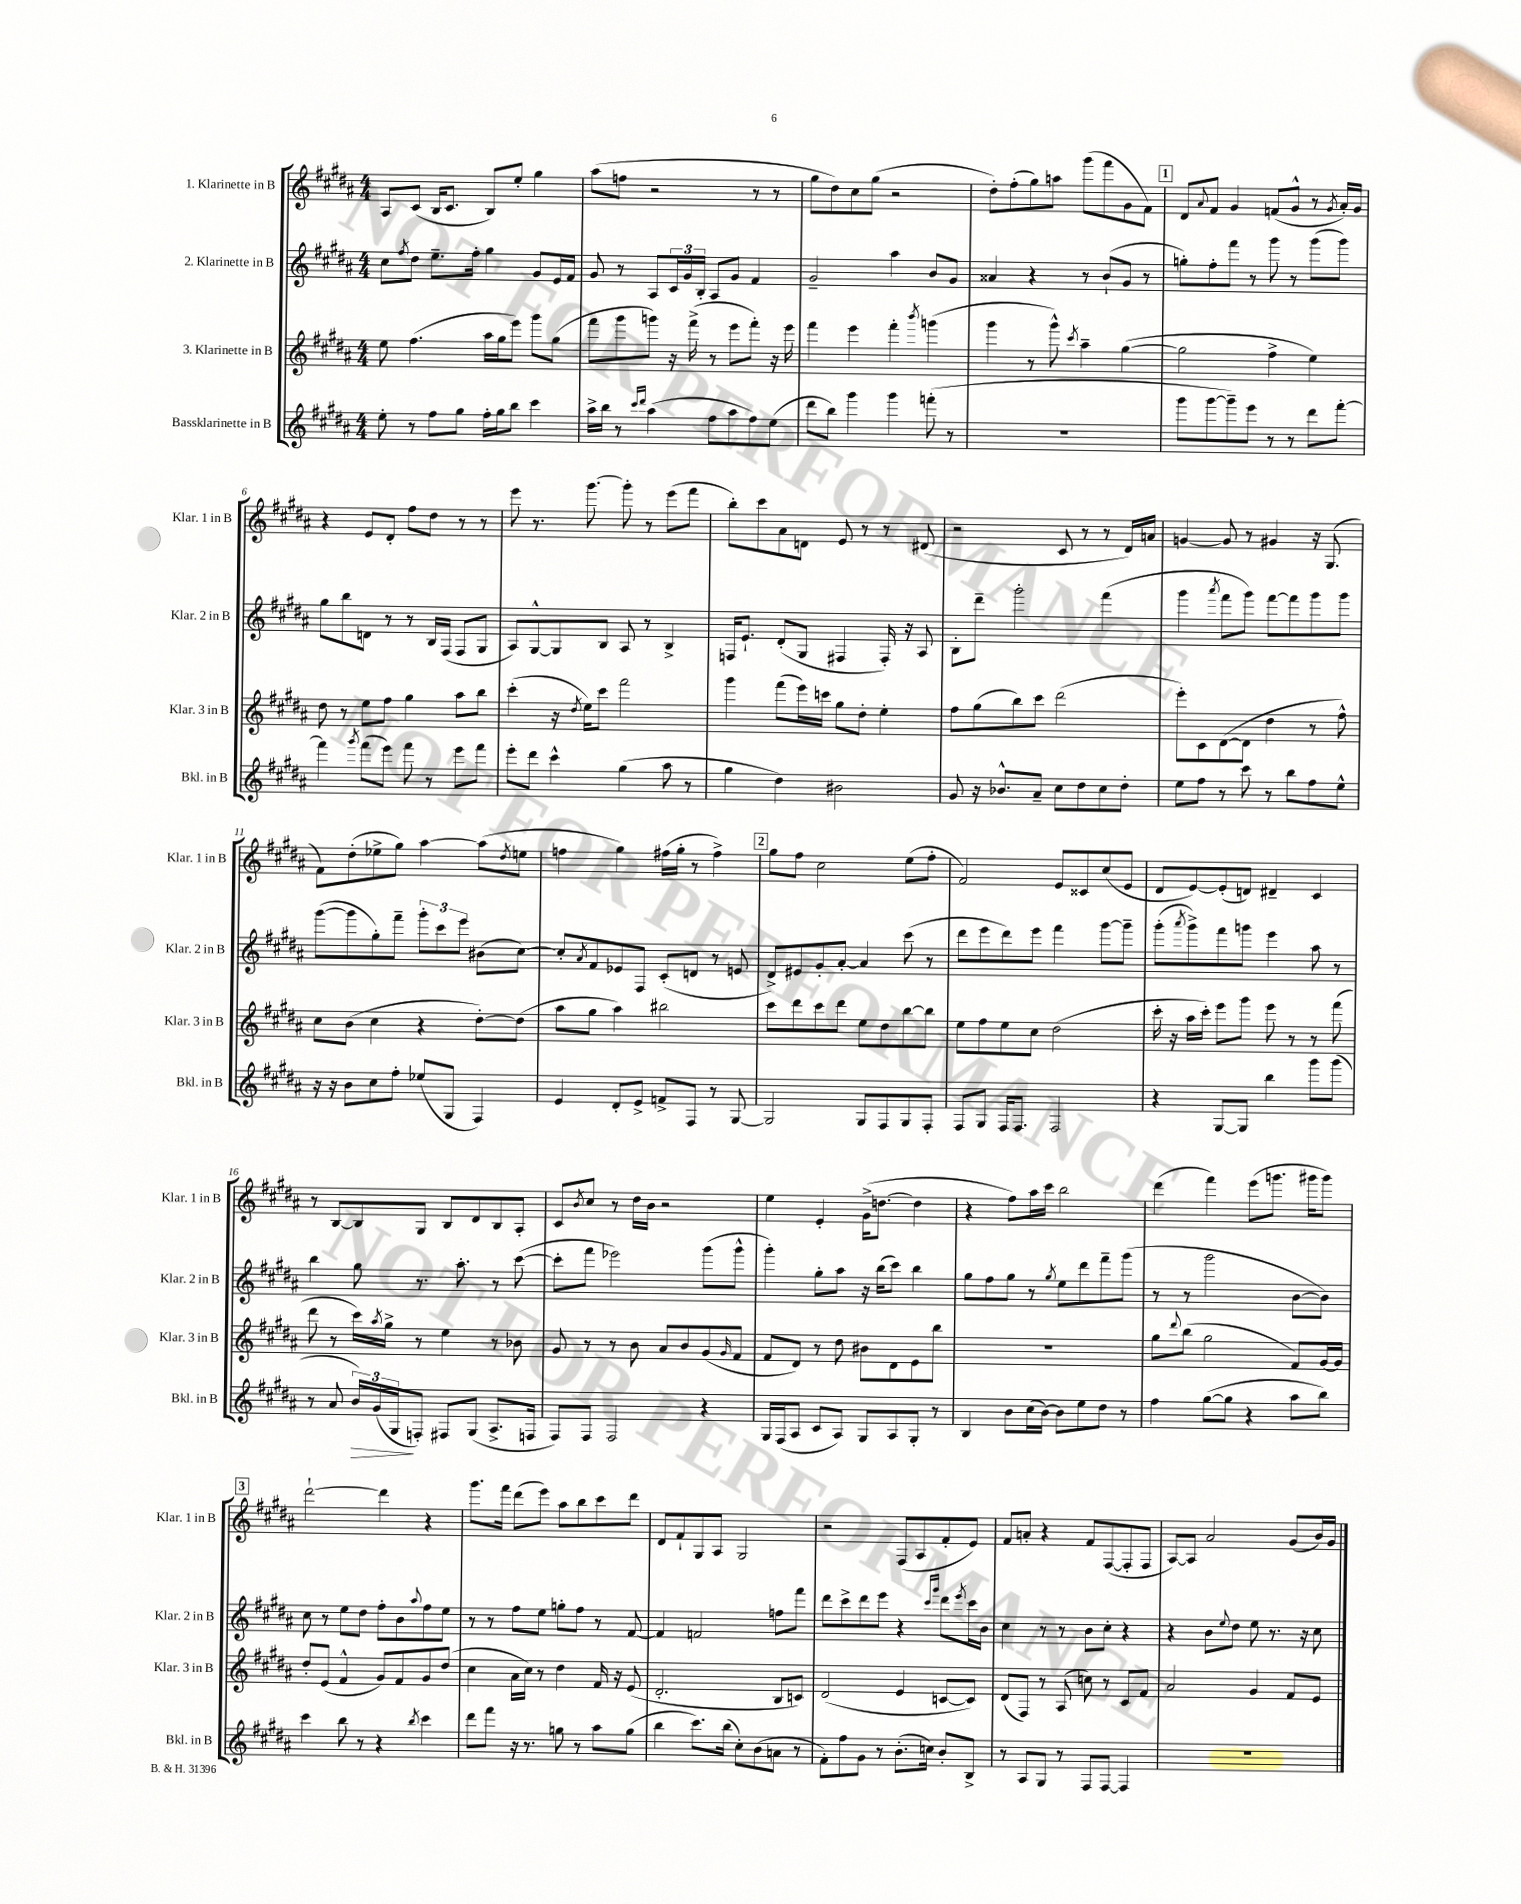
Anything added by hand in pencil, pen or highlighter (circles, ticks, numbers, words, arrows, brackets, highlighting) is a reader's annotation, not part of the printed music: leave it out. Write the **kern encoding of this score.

**kern	**dynam	**kern	**kern	**kern
*part4	*part4	*part3	*part2	*part1
*staff4	*staff4	*staff3	*staff2	*staff1
*I"Bassklarinette in B	*	*I"3. Klarinette in B	*I"2. Klarinette in B	*I"1. Klarinette in B
*I'Bkl. in B	*	*I'Klar. 3 in B	*I'Klar. 2 in B	*I'Klar. 1 in B
*clefG2	*	*clefG2	*clefG2	*clefG2
*k[f#c#g#d#a#]	*	*k[f#c#g#d#a#]	*k[f#c#g#d#a#]	*k[f#c#g#d#a#]
*M4/4	*	*M4/4	*M4/4	*M4/4
=1	=1	=1	=1	=1
8ee'\	.	8ee\	8cc#\L	8A#/L
.	.	.	8qff#/	.
8r	.	(4.ff#\	8dd#\J	(8c#/J
8ff#\L	.	.	8.ee~\L	16B/KL
.	.	.	.	8.c#/J
8gg#\J	.	.	.	.
.	.	.	16ff#'\Jk	.
16ff#'\LL	.	16aa#\LL	4gg#\	8B/L)
16gg#\J	.	16gg#\J	.	.
8bb\J	.	8eee\J)	.	8ee'/J
4ccc#\	.	8ggg#\L	8g#/L	4gg#\
.	.	(8gg#\J	16e/L	.
.	.	.	16f#/JJ	.
=2	=2	=2	=2	=2
16aa#^\LL	.	8fff#\L	8g#/	(8aa#\L
16bb\JJ	.	.	.	.
8r	.	8ggg#\	8r	8ffn\J
16qqccc#/LL	.	.	.	.
16qqddd#/JJ	.	.	.	.
(4aa#\	.	8gggn\J)	8A#/L	2r
.	.	16r	24c#/L	.
.	.	.	24g#/	.
.	.	(16fff#^\	.	.
.	.	.	24B'/JJ	.
8ff#\L	.	8r	8A#/L	.
8aa#\	.	8eee\L	8g#/J	.
8ff#\)	.	8fff#'\J)	4f#/	8r
(8ee\J	.	16r	.	8r
.	.	16eee\	.	.
=3	=3	=3	=3	=3
8ddd#\L	.	4fff#\	2g#~/	8gg#\L
8bb\J)	.	.	.	8dd#\)
4ggg#\	.	4eee\	.	8cc#\
.	.	.	.	(8gg#\J
4ggg#\	.	4fff#'\	4aa#\	2r
.	.	8qbbb/	.	.
(8fffn'\	.	(4gggn\	8b/L	.
8r	.	.	8g#/J	.
=4	=4	=4	=4	=4
1r	.	4ggg#\	4a##X/	8dd#'\L)
.	.	.	.	(8ff#'\
.	.	8r	4r	8gg#\)
.	.	8ggg#^^\)	.	8aan\J
.	.	8qccc#/	.	.
.	.	4aa#~\	8r	(8ggg#\L
.	.	.	(8b`/L	8fff#\
.	.	([4gg#\	8g#/J	8g#\
.	.	.	8r	8f#\J)
!!LO:REH:place=s1:t=1
=5	=5	=5	=5	=5
8ggg#\L	.	2gg#\]	8ggn'\L)	8d#/L
.	.	.	.	8qqa#/
[8ggg#\	.	.	8ff#'\	8f#/J
8ggg#~\])	.	.	8fff#\J	4g#/
8eee\J	.	.	8r	.
8r	.	4ff#^\	8ggg#\	(8fn/L
8r	.	.	8r	8g#^^/J
8ddd#\L	.	4ee\)	(8ggg#\L	8r
.	.	.	.	8qg#/
[8fff#'\J	.	.	8ggg#\J)	16a#'/LL)
.	.	.	.	16g#/JJ
!!LO:LB:g=z
=6	=6	=6	=6	=6
4fff#\]	.	8dd#\	8gg#\L	4r
.	.	8r	8bb\	.
8qggg#/	.	.	.	.
(8fff#\L	.	8ee\L	8dn\J	8e/L
8eee\J)	.	8ff#\J	8r	8d#'/J
8fff#\	.	4gg#\	8r	8ff#\L
8r	.	.	16B/LL	8dd#\J
.	.	.	(16F#/JJ	.
8eee\L	.	8aa#\L	8F#/L	8r
8fff#\J	.	8bb\J	8G#/J	8r
=7	=7	=7	=7	=7
8eee'\L	.	(4ccc#'\	8A#/L)	8eee\
8ddd#\J	.	.	[8G#^^/	8.r
4ccc#^^\	.	16r	8G#/]	.
.	.	8qdd#/	.	.
.	.	16ee\KL)	.	[8.ggg#\
.	.	8ccc#\J	8B/J	.
(4gg#\	.	2fff#\	8A#/	8ggg#'\]
.	.	.	8r	8r
8aa#\	.	.	4B^/	(8eee\L
8r	.	.	.	8fff#\J
=8	=8	=8	=8	=8
4gg#\	.	4ggg#\	16Fn/KL	8bb'\L)
.	.	.	8.e`/J	.
.	.	.	.	8ccc#\
4dd#\)	.	(8fff#\L	(8d#'/L	8a#\
.	.	16eee\L)	8G#/J	8dn\J
.	.	16cccn\JJ	.	.
2b#X\	.	8gg#\L	4F#X/	8e/
.	.	8dd#'\J	.	8r
.	.	4ee'\	16F#'/)	8r
.	.	.	16r	.
.	.	.	8A#/	(8d#X/
=9	=9	=9	=9	=9
8g#/	.	8ff#\L	8B'\L	2r
16r	.	(8gg#\	8ddd#~\J	.
8.b-X^^/L	.	.	.	.
.	.	8bb\)	2ggg#'\	.
8a#~/J	.	8ccc#\J	.	.
8cc#\L	.	(2ddd#\	.	8c#/
8dd#\	.	.	.	8r
8cc#\	.	.	(4fff#\	8r
8dd#'\J	.	.	.	16d#/LL)
.	.	.	.	16an/JJ
=10	=10	=10	=10	=10
8ee\L	.	8eee'\L)	4ggg#\	[4gn/
8ff#\J	.	8c#\	.	.
.	.	.	8qaaa#/	.
8r	.	([8d#\	8fff#\L	8g/]
8ccc#\	.	8d#\J]	8ggg#\J)	8r
8r	.	4dd#\	[8fff#\L	4g#X/
8bb\L	.	.	8fff#\]	.
8ff#\	.	8r	8ggg#\	16r
.	.	.	.	(8.G#/
8ee^^\J	.	8ff#^^\)	8ggg#\J	.
!!LO:LB:g=z
=11	=11	=11	=11	=11
16r	.	8cc#\L	([8ggg#\L	8f#\L)
16r	.	.	.	.
8b\L	.	(8b\J	8ggg#\]	(8dd#'\
8cc#\	.	4cc#\	8gg#'\)	8ee-X^\
8ff#'\J	.	.	8fff#~\J	8gg#\J)
(8ee-X/L	.	4r	12ggg#'\L	[4aa#\
.	.	.	12ccc#\	.
8G#/J	.	.	.	.
.	.	.	12eee\J	.
4F#/)	.	[8dd#'\L)	(8b#X\L	(8aa#\L]
.	.	.	.	8qdd#/
.	.	(8dd#\J]	[8cc#\J)	8een\J
=12	=12	=12	=12	=12
4e/	.	8aa#\L	8cc#'/L]	4ffn\
.	.	.	8qa#/	.
.	.	8gg#\J	8f#/	.
8d#'/L	.	4aa#\)	8e-X/	4gg#\)
8e^/J	.	.	8F#/J	.
8fn^/L	.	2bb#X\	(8c#'/L	(16ff#X\LL
.	.	.	.	16gg#'\JJ
8F#/J	.	.	8dn/J	8r
8r	.	.	8r	4ff#^\)
[8G#/	.	.	8en/	.
!!LO:REH:place=s1:t=2
=13	=13	=13	=13	=13
2G#/]	.	8ccc#\L	8d#^/L)	8gg#\L
.	.	8ddd#\	8e#X/	8ff#\J
.	.	8ccc#\	8g#'/	2cc#\
.	.	8ddd#\J	[8a#'/J	.
8G#/L	.	8ee\L	4a#/]	.
8F#/	.	8dd#\	.	.
8G#/	.	[8bb\	(8ccc#\	(8ee\L
8F#'/J	.	8bb\J]	8r	8ff#'\J
=14	=14	=14	=14	=14
8F#/L	.	8ee\L	8ddd#\L	2f#/)
8G#/J	.	8ff#\	8eee\	.
16F#/KL	.	8ee\	8ddd#\)	.
8.F#/J	.	.	.	.
.	.	8cc#\J	8eee\J	.
2F#/	.	(2dd#\	4fff#\	8e/L
.	.	.	.	8c##X/
.	.	.	[8ggg#\L	(8cc#/
.	.	.	8ggg#~\J]	8e/J
=15	=15	=15	=15	=15
4r	.	16ccc#'\	(8ggg#'\L	8d#/L
.	.	16r	.	.
.	.	.	8qaaa#/	.
.	.	16aa#\LL	8ggg#^\)	[8e/)
.	.	16ccc#'\JJ)	.	.
[8G#/L	.	8eee\L	8fff#\	(8e'/]
8G#/J]	.	8ggg#\J	8gggn\J	8dn/J)
4bb\	.	8eee\	4eee\	4d#X~/
.	.	8r	.	.
8ggg#\L	.	8r	8aa#\	4c#/
(8ggg#\J	.	(8fff#\	8r	.
!!LO:LB:g=z
=16	=16	=16	=16	=16
8r	.	8ddd#\	4bb\	8r
8a#/	.	8r	.	[8B/L
!	!LO:HP:b	!	!	!
24b/LL)	>	16ccc#\LL)	8gg#\	8B/]
(24g#/	.	.	.	.
.	.	8qaa#/	.	.
.	.	16gg#^\JJ	.	.
24G#/J	.	.	.	.
8Fn'/J)	]	8r	8.r	8G#/J
8F#X/L	.	4ee\	.	8B/L
.	.	.	8.aa#'\	.
(8G#/J	.	.	.	8d#/
8.A#^/L	.	8r	8r	8B/
.	.	8b-X\	([8ccc#\	8A#'/J
16Fn/Jk	.	.	.	.
=17	=17	=17	=17	=17
8F#/L)	.	8g#/	8ccc#'\L]	8c#/L
.	.	.	.	8qb/
8F#/J	.	8r	8fff#\J	8cc#/J
2F#/	.	8r	2eee-X\)	8r
.	.	8b\	.	16dd#\LL
.	.	.	.	16b\JJ
.	.	8a#/L	.	2r
.	.	8b/	.	.
4r	.	(8g#/	(8ggg#\L	.
.	.	16qqg#/	.	.
.	.	8f#/J	8ggg#^^\J	.
=18	=18	=18	=18	=18
16G#/LL	.	8f#/L	4ggg#'\)	4ee\
(16F#/J	.	.	.	.
8A#/J	.	8d#/J)	.	.
8c#/L	.	8r	8gg#'\L	4e'/
8A#/J)	.	8dd#\	8aa#\J	.
8G#/L	.	8b#X\L	16r	(16g#^\KL
.	.	.	(16bb\KL	[8.ddn\J
8A#/	.	8d#\	8ccc#\J)	.
8G#'/J	.	8e\	4bb\	4dd\]
8r	.	8bb\J	.	.
=19	=19	=19	=19	=19
4B/	.	1r	8gg#\L	4r
.	.	.	8ff#\	.
8b\L	.	.	8gg#\J	8ff#\L)
(16cc#\L	.	.	8r	16aa#\L
[16b\JJ)	.	.	.	16ccc#\JJ
.	.	.	8qgg#/	.
8b\L]	.	.	8ee\L	2bb\
8ee\	.	.	8ddd#\	.
8dd#\J	.	.	8fff#~\	.
8r	.	.	(8ggg#\J	.
=20	=20	=20	=20	=20
4ff#\	.	8gg#\L	8r	(4ddd#\
.	.	8qqddd#/	.	.
.	.	(8bb\J	8r	.
([8gg#\L	.	2gg#\	2ggg#\	4fff#\)
8gg#\J]	.	.	.	.
4r	.	.	.	(8eee\L
.	.	.	.	8.gggn\J
8aa#\L	.	8f#/L)	[8b\L	.
.	.	.	.	16ggg#X\KL
8bb\J)	.	[16g#/L	8b\J])	8ggg#\J)
.	.	16g#/JJ]	.	.
!!LO:LB:g=z
!!LO:REH:place=s1:t=3
=21	=21	=21	=21	=21
4ccc#\	.	8dd#'/L	8cc#\	[2ddd#`\
.	.	(8e/J	8r	.
8bb\	.	4f#^^/	8ee\L	.
8r	.	.	8dd#\J	.
4r	.	8g#/L)	8ff#'\L	4ddd#\]
.	.	8f#/	8b\	.
8qbb/	.	.	8qqaa#/	.
4ccc#\	.	8g#/	8ff#\	4r
.	.	(8dd#/J	8ee\J	.
=22	=22	=22	=22	=22
8ddd#\L	.	4cc#\	8r	8.ggg#\L
8fff#\J	.	.	8r	.
.	.	.	.	16fff#\Jk
16r	.	16a#\LL	8ff#\L	(8ddd#\L
8.r	.	16cc#\JJ)	.	.
.	.	8r	8ee\J	8eee\J)
8ggn\	.	4dd#\	8ggn'\L	8aa#\L
8r	.	.	8ff#\J	8bb\
8aa#\L	.	16f#/	8r	8ccc#\
.	.	16r	.	.
(8gg\J	.	(8e/	[8f#/	8ddd#\J
=23	=23	=23	=23	=23
4bb\	.	2.d#'/	4f#/]	8d#/L
.	.	.	.	8f#`/
8.ccc#\L)	.	.	2fn/	8G#/
.	.	.	.	8A#/J
(16bb\Jk	.	.	.	.
8cc#'\L)	.	.	.	2G#/
(8b\	.	.	.	.
8an\J	.	8B/L	8ffn\L	.
8r	.	8cn/J)	8fff#\J	.
=24	=24	=24	=24	=24
8f#'\L)	.	(2d#/	8ddd#\L	2r
8ff#\	.	.	8ccc#^\	.
8g#\J	.	.	8ddd#\	.
8r	.	.	8eee\J	.
(8.b'\L	.	4e/	4r	(8F#/L
.	.	.	.	8A#/
16ccn\Jk)	.	.	.	.
.	.	.	16qqccc#/LL	.
.	.	.	16qqggg#/JJ	.
8b'/L	.	[8cn/L	8ddd#\L	8f#'/
.	.	.	8qeee/	.
8B^/J	.	8c/J])	16ccc#\L	8e/J)
.	.	.	16b\JJ	.
=25	=25	=25	=25	=25
8r	.	(8d#/L	4cc#\	8f#/L
8A#/L	.	8F#/J)	.	8an'/J
8G#/J	.	8r	8r	4r
8r	.	(8A#/	8r	.
8F#/L	.	8ccn\)	8b\L	8f#/L
[8F#/J	.	8r	8cc#'\J	([8F#/
4F#/]	.	8c#/L	4r	8F#'/]
.	.	8f#/J	.	8F#/J
=26	=26	=26	=26	=26
1r	.	2a#/	4r	[8A#/L)
.	.	.	.	8A#/J]
.	.	.	8b\L	2a#/
.	.	.	8qqee/	.
.	.	.	8dd#\J	.
.	.	4g#/	8ee\	.
.	.	.	8.r	.
.	.	8f#/L	.	(8g#/L
.	.	.	16r	.
.	.	8e/J	8cc#\	16b/L)
.	.	.	.	16g#/JJ
==	==	==	==	==
*-	*-	*-	*-	*-
